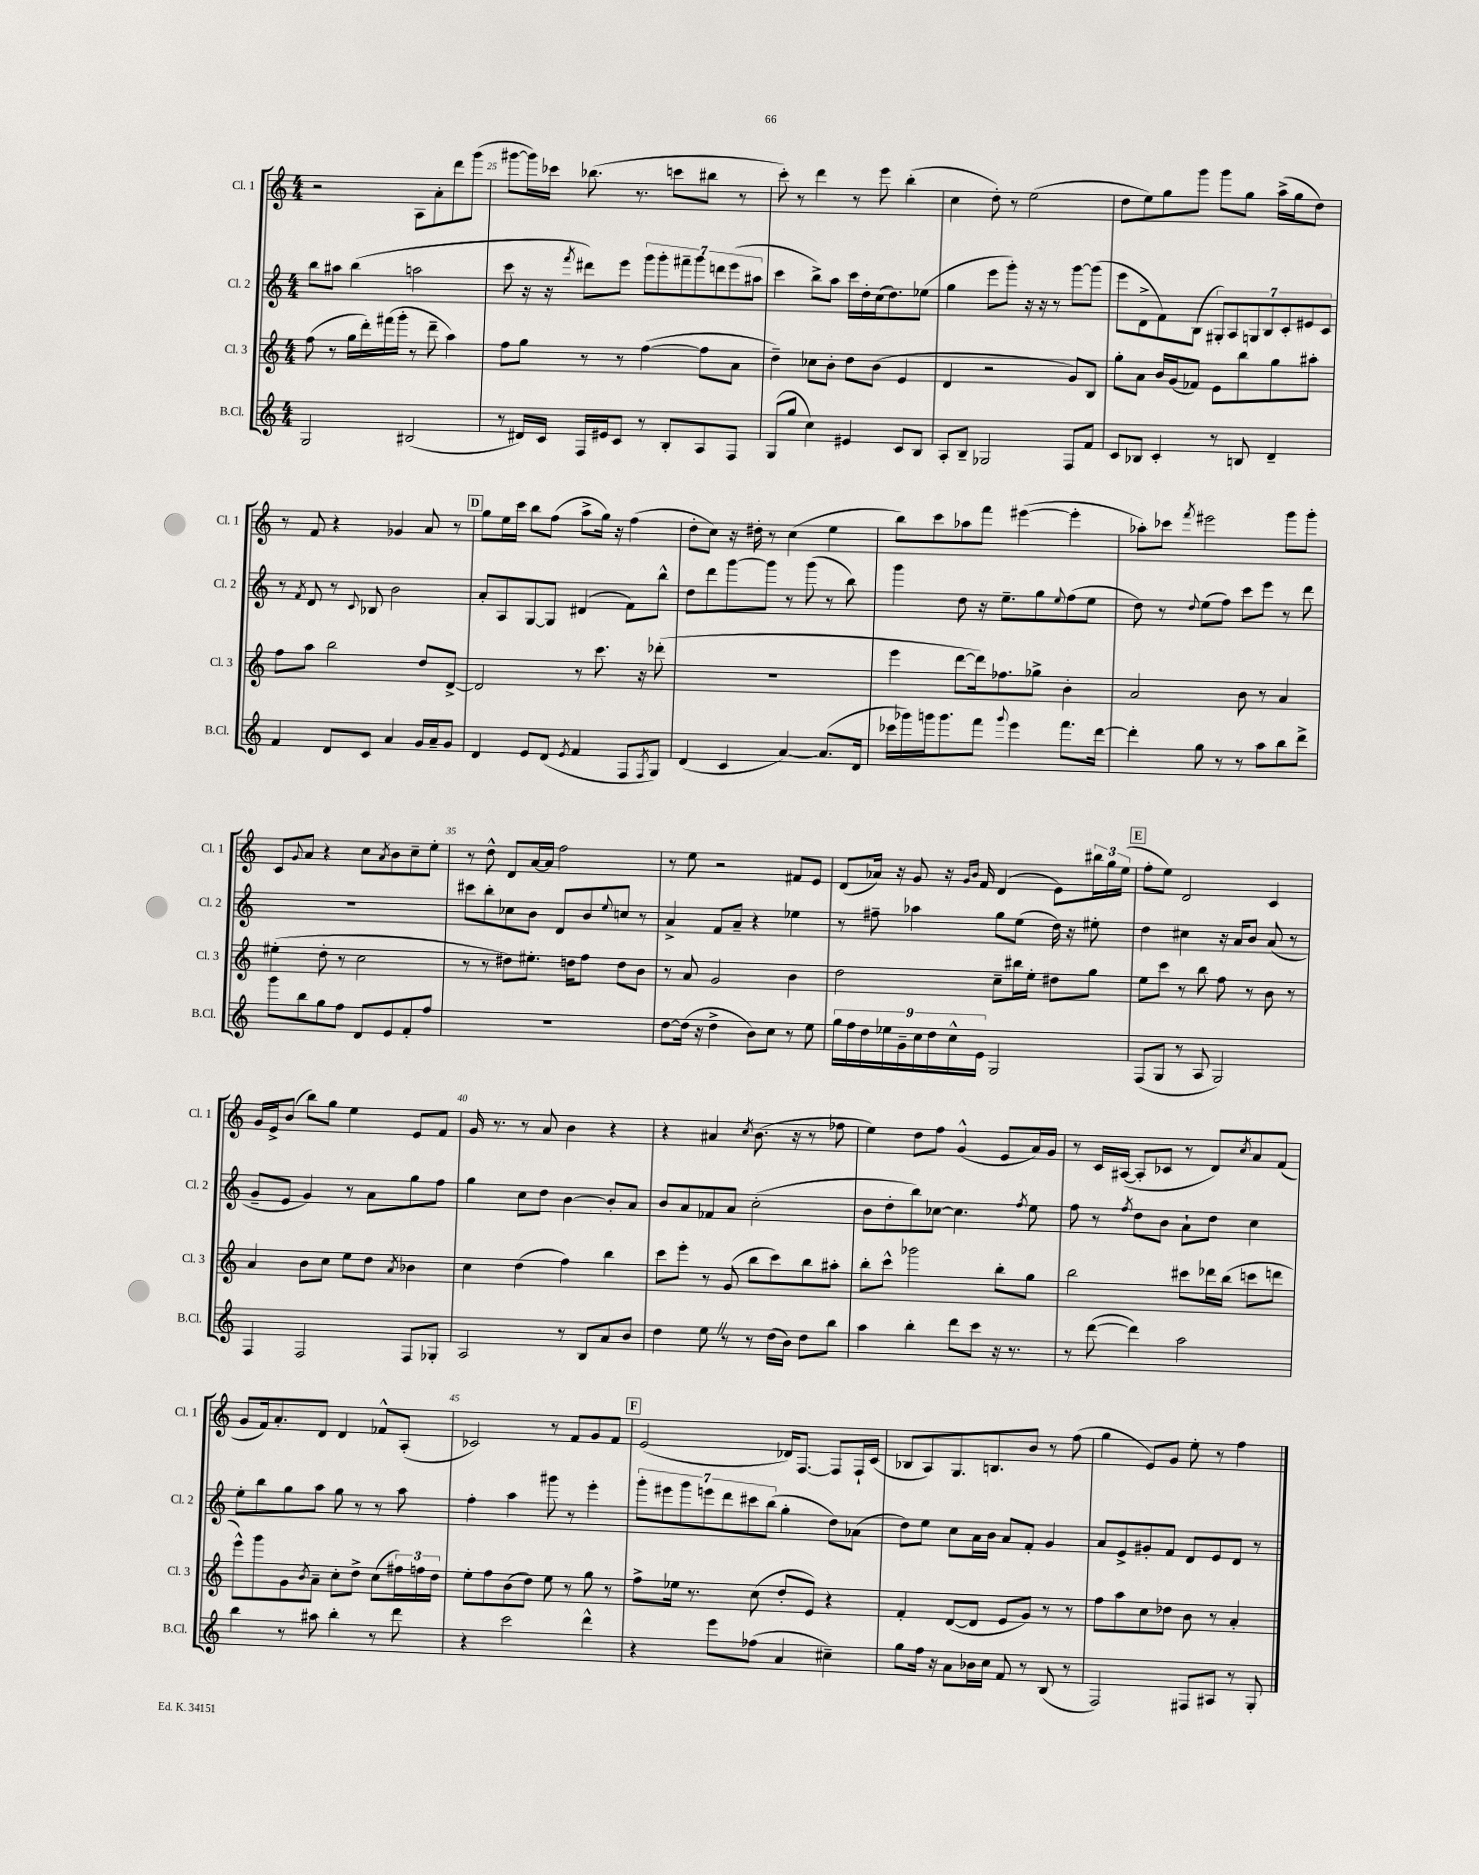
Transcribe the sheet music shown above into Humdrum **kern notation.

**kern	**kern	**kern	**kern
*part4	*part3	*part2	*part1
*staff4	*staff3	*staff2	*staff1
*I"B.Cl.	*I"Cl. 3	*I"Cl. 2	*I"Cl. 1
*I'B.Cl.	*I'Cl. 3	*I'Cl. 2	*I'Cl. 1
*clefG2	*clefG2	*clefG2	*clefG2
*k[]	*k[]	*k[]	*k[]
*M4/4	*M4/4	*M4/4	*M4/4
=24	=24	=24	=24
2G/	(8ff\	8bb\L	2r
.	8r	8aa#X\J	.
.	16gg\LL	(4bb\	.
.	16ddd'\)	.	.
.	(16fff#X\	.	.
.	16ggg'\JJ	.	.
(2B#X/	8r	2aan\	8A\L
.	8ddd~\	.	8a'\
.	4aa\)	.	8ddd\
.	.	.	(8ggg\J
=25	=25	=25	=25
8r	8ff\L	8ccc\	[8ggg#X\L
16d#X/LL)	8gg\J	16r	16ggg#\L])
16c/JJ	.	16r	16ccc-X\JJ
.	.	8qfff/	.
16F/LL	8r	8ddd#X\L)	(8.bb-X\
16e#X/J	.	.	.
8c/J	8r	8eee\J	.
.	.	.	8.r
8r	([4ff\	14ggg\L	.
.	.	14ggg'\	.
8B'/L	.	.	8cccn\L
.	.	14fff#X~\	.
.	.	14ggg\	.
8A/	8ff\L]	.	8bb#X\J
.	.	14dddn\	.
.	.	(14eee\	.
8F/J	8a\J	.	8r
.	.	14aa#X\J	.
=26	=26	=26	=26
(8G/L	4dd~\)	4ccc\	8ccc'\)
8gg/J	.	.	8r
4cc\)	8cc-X\L	8bb^\L)	4ddd\
.	8b'\J	8aa\J	.
4e#X/	8dd\L	16ccc\LL	8r
.	.	16dd'\	.
.	(8b\J	(16cc\J	8eee\
.	.	8.dd\)	.
8c/L	4e/	.	(4bb'\
8B/J	.	(8ee-X\J	.
=27	=27	=27	=27
8A'/L	4d/	4gg\	4cc\
8B~/J	.	.	.
2G-X/	2r	8eee\L	8dd'\)
.	.	8ggg'\J)	8r
.	.	16r	(2ee\
.	.	16r	.
.	.	8r	.
8F/L	8g/L)	[8ggg\L	.
8f/J	8B/J	(8ggg\J]	.
=28	=28	=28	=28
8c/L	8gg'\L	8eee\L	8dd\L
8B-X/J	8a\J	8d^\	8ee\)
4c'/	16b/LL	8f\)	8gg\
.	(16g/J	.	.
.	8f-X/J)	(8B\J	8ggg\J
8r	8e\L	14G#X'/L)	8ggg\L
.	.	14A/	.
8Bn/	8bb\	.	8gg\J
.	.	14Gn/	.
.	.	14B/	.
4d~/	8gg\	.	(16aa^\LL
.	.	14c'/	.
.	.	.	16gg\J
.	.	14e#X/	.
.	8aa#X'\J	.	8dd\J)
.	.	14c/J	.
!!LO:LB:g=z
=29	=29	=29	=29
4f/	8ff\L	8r	8r
.	.	8qf/	.
.	8aa\J	8d/	8f/
8d/L	2bb\	8r	4r
.	.	8qqc/	.
8c/J	.	8B-X/	.
4a/	.	2b\	4g-X/
16g/LL	8dd/L	.	8a/
16a~/J	.	.	.
8g/J	[8d^/J	.	8r
!!LO:REH:place=s1:t=D
=30	=30	=30	=30
4d/	2d/]	8a'/L	8gg\L
.	.	8A/	16ee\L
.	.	.	16ccc\JJ
8e/L	.	[8G/	8bb\L
(8d/J	.	8G/J]	(8ff\J
8qe/	.	.	.
4f/	8r	(4d#X/	8aa^\L
.	8.ccc\	.	16gg\Jk)
.	.	.	16r
8F/L	.	8f\L)	(4ff\
.	16r	.	.
8qF/	.	.	.
8G/J)	(8ddd-X'\	8bb^^\J	.
=31	=31	=31	=31
(4d/	1r	8dd\L	8dd'\L
.	.	8ddd\	8cc\J)
4c/	.	[8ggg\	16r
.	.	.	16dd#X'\
.	.	8ggg\J]	8r
[4a/)	.	8r	(4cc\
.	.	(8ggg\	.
(8.a/L]	.	8r	4ee\
.	.	8bb\)	.
16d/Jk	.	.	.
=32	=32	=32	=32
16ccc-X\LL	4eee\	4ggg\	8bb\L)
16ggg-X\)	.	.	.
16gggn\J	.	.	8ccc\
8.ggg\	.	.	.
.	[8ddd\L	8dd\	8aa-X\
8fff\J	16ddd\k])	16r	8fff\J
.	8.ff-X\	8.ee~\L	.
8qqggg/	.	.	.
4eee\	.	.	([4eee#X\
.	8gg-X^\J	8gg\	.
.	.	8qqee/	.
8.fff\L	4b'\	(8ff\	4eee#'\]
.	.	8ee\J	.
[16ddd\Jk	.	.	.
=33	=33	=33	=33
4ddd'\]	2a/	8dd\)	8aa-X'\L)
.	.	8r	8ccc-X\J
.	.	8qqdd/	8qfff/
8gg\	.	(8ee\L	2eee#X\
8r	.	8ff\J)	.
8r	8b\	8ccc\L	.
8aa\L	8r	8eee\J	.
8bb\	4a/	8r	8ggg\L
8ddd^\J	.	8ddd\	8ggg'\J
!!LO:LB:g=z
=34	=34	=34	=34
8ggg\L	(4ee#X'\	1r	8c/L
.	.	.	8qqg/
8bb\	.	.	8a/J
8gg\	8dd'\	.	4r
8ff\J	8r	.	.
8d/L	2cc\	.	8cc\L
.	.	.	8qa/
8e/	.	.	8b\
8f'/	.	.	8cc~\
8ff/J	.	.	8ee'\J
=35	=35	=35	=35
1r	8r	8ccc#X\L	8r
.	8r	8bb'\	8dd^^\
.	8dd#X\L)	8cc-X\	8d/L
.	8.ee#X'\J	8b\J	[16a/L
.	.	.	16a/JJ]
.	.	8d/L	2ff\
.	16ddn\KL	.	.
.	8ff\J	8b/	.
.	.	8qqee/	.
.	8dd\L	8ccn/J	.
.	8b\J	8r	.
=36	=36	=36	=36
[8dd\L	8r	4a^/	8r
(16dd\Jk]	8a/	.	8ee\
16r	.	.	.
4dd^\	2g/	8f/L	2r
.	.	8a~/J	.
8b\L)	.	4r	.
8cc\J	.	.	.
8r	4b\	4ee-X\	8f#X/L
8ee\	.	.	8e/J
=37	=37	=37	=37
18gg\LL	2dd\	8r	(8d/L
18ff\	.	.	.
18dd\	.	.	.
.	.	8ff#X~\	16a-X/Jk)
18ee-X\	.	.	.
.	.	.	16r
18g~\	.	.	.
.	.	4aa-X\	8g/
18cc\	.	.	.
18dd\	.	.	.
.	.	.	16r
18cc^^\	.	.	.
.	.	.	16qqg/LL
.	.	.	16qqb/JJ
.	.	.	16f/
18e\JJ	.	.	.
2G/	8cc~\L	8gg\L	(4d/
.	16bb#X\L	(8ee\J	.
.	16ee'\JJ	.	.
.	8dd#X\L	16dd\)	8e\L)
.	.	16r	.
.	8gg\J	8ee#X'\	24bb#X\L
.	.	.	24gg\
.	.	.	(24ee\JJ
!!LO:REH:place=s1:t=E
=38	=38	=38	=38
(8F/L	8ee\L	4dd\	8ff'\L
8G/J	8ccc\J	.	8ee\J)
8r	8r	4cc#X\	2d/
8A/	8bb\	.	.
2G/)	8ff\	16r	.
.	.	16a/KL	.
.	8r	8b/J	.
.	8b\	(8a/	4c/
.	8r	8r	.
!!LO:LB:g=z
=39	=39	=39	=39
4F/	4a/	8g~/L	16g/LL
.	.	.	16e^/J
.	.	8e/J	(8b/J
2F/	8b\L	4g/)	8bb\L)
.	8cc\J	.	8gg\J
.	8ee\L	8r	4ee\
.	8dd\J	8a\L	.
.	8qa/	.	.
8F/L	4b-X\	8gg\	8e/L
8G-X'/J	.	8ff\J	8f/J
=40	=40	=40	=40
2A/	4cc\	4gg\	16g/
.	.	.	8.r
.	(4dd\	8cc\L	8r
.	.	8dd\J	8a/
8r	4ff\)	[4b\	4b\
8B/L	.	.	.
8a/	4bb\	8b'/L]	4r
8b/J	.	8a/J	.
=41	=41	=41	=41
4dd\	8ccc\L	8b/L	4r
.	8eee'\J	8a/	.
8eeZ\	8r	8f-X/	4a#X/
8r	(8g/	8a/J	.
.	.	.	8qcc/
8r	8bb\L	(2cc'\	(8.b\
(16dd\LL	8ccc\)	.	.
16b\JJ)	.	.	16r
8dd\L	8bb\	.	8r
8bb\J	8aa#X'\J	.	8ff-X\
=42	=42	=42	=42
4aa\	8bb'\L	8b\L	4ee\)
.	8ccc^^\J	8dd'\	.
4bb'\	2ggg-X\	8bb\)	8dd\L
.	.	[8cc-X\J	8ff\J
8ddd\L	.	4.cc-\]	(4g^^/
8ccc\J	.	.	.
16r	8bb'\L	.	8e/L
8.r	.	.	.
.	.	8qff/	.
.	8gg\J	8ee\	16a/L)
.	.	.	16g/JJ
=43	=43	=43	=43
8r	2bb\	8ff\	8r
([8ddd\	.	8r	16c/LL
.	.	.	([16A#X/JJ
.	.	8qff/	.
4ddd\])	.	8dd\L	8A#'/L]
.	.	8b\J	8c-X/J
2aa\	8ccc#X\L	8a`\L	8r
.	16ddd-X\L	8dd\J	8d/L)
.	(16bb\JJ	.	.
.	.	.	8qcc/
.	8cccn\L	4cc\	8a/
.	8dddn\J	.	(8f/J
!!LO:LB:g=z
=44	=44	=44	=44
4bb\	8eee^^\L)	8ee'\L	8g/L
.	8ggg\	8bb\	16f/k)
.	.	.	8.a'/
8r	8g\	8gg\	.
.	8qb/	.	.
8aa#X\	8a~\J	8aa\J	8d/J
4bb'\	8cc'\L	8gg\	4d/
.	8dd^\J	8r	.
8r	(8cc\L	8r	8f-X^^/L
8ddd\	24ff#X\L)	8aa\	(8A'/J
.	24ffn\	.	.
.	24dd\JJ	.	.
=45	=45	=45	=45
4r	8ee'\L	4ff'\	2c-X/)
.	8ff\	.	.
2ccc\	(8b\	4aa\	.
.	8dd\J)	.	.
.	8ee\	8ggg#X\	8r
.	8r	8r	8f/L
4ddd^^\	8gg\	4eee'\	8g/
.	8r	.	8f/J
!!LO:REH:place=s1:t=F
=46	=46	=46	=46
4r	8ff^\L	14ggg'\L	(2e/
.	.	14eee#X\	.
.	16ee-X\Jk	.	.
.	.	14ggg\	.
.	8.r	.	.
.	.	14eeen\	.
8eee\L	.	.	.
.	.	14ddd\	.
.	.	14ccc#X\	.
(8ff-X\J	(8cc\	.	.
.	.	(14bb\J	.
4a/	8dd'/L	4gg'\	16d-X/KL)
.	.	.	[8.F/J
.	8e/J)	.	.
4cc#X~\)	4r	8dd\L)	8F/L]
.	.	(8a-X\J	16F`/L
.	.	.	(16c/JJ
=47	=47	=47	=47
8gg\L	4f'/	8dd\L)	8B-X/L
16ff\Jk	.	8ee\J	8A/)
16r	.	.	.
8a\L	([8d/L	8cc\L	8.G/
16b-X\L	8d/J]	16a\L	.
16cc\JJ	.	16b\JJ	8.Bn/
8f/	8e/L	8a/L	.
8r	8g/J)	8f'/J	8b/J
(8B/	8r	4g/	8r
8r	8r	.	(8ff\
=48	=48	=48	=48
2F/)	8ff\L	8a/L	4gg\
.	8aa\	8e^/	.
.	8cc\	8g#X'/	8e/L)
.	8dd-X\J	8f/J	8g/J
8F#X/L	8b\	8d/L	8ee'\
8A#X/J	8r	8e/	8r
8r	4a'/	8d/J	4ff\
8G'/	.	8r	.
==	==	==	==
*-	*-	*-	*-
